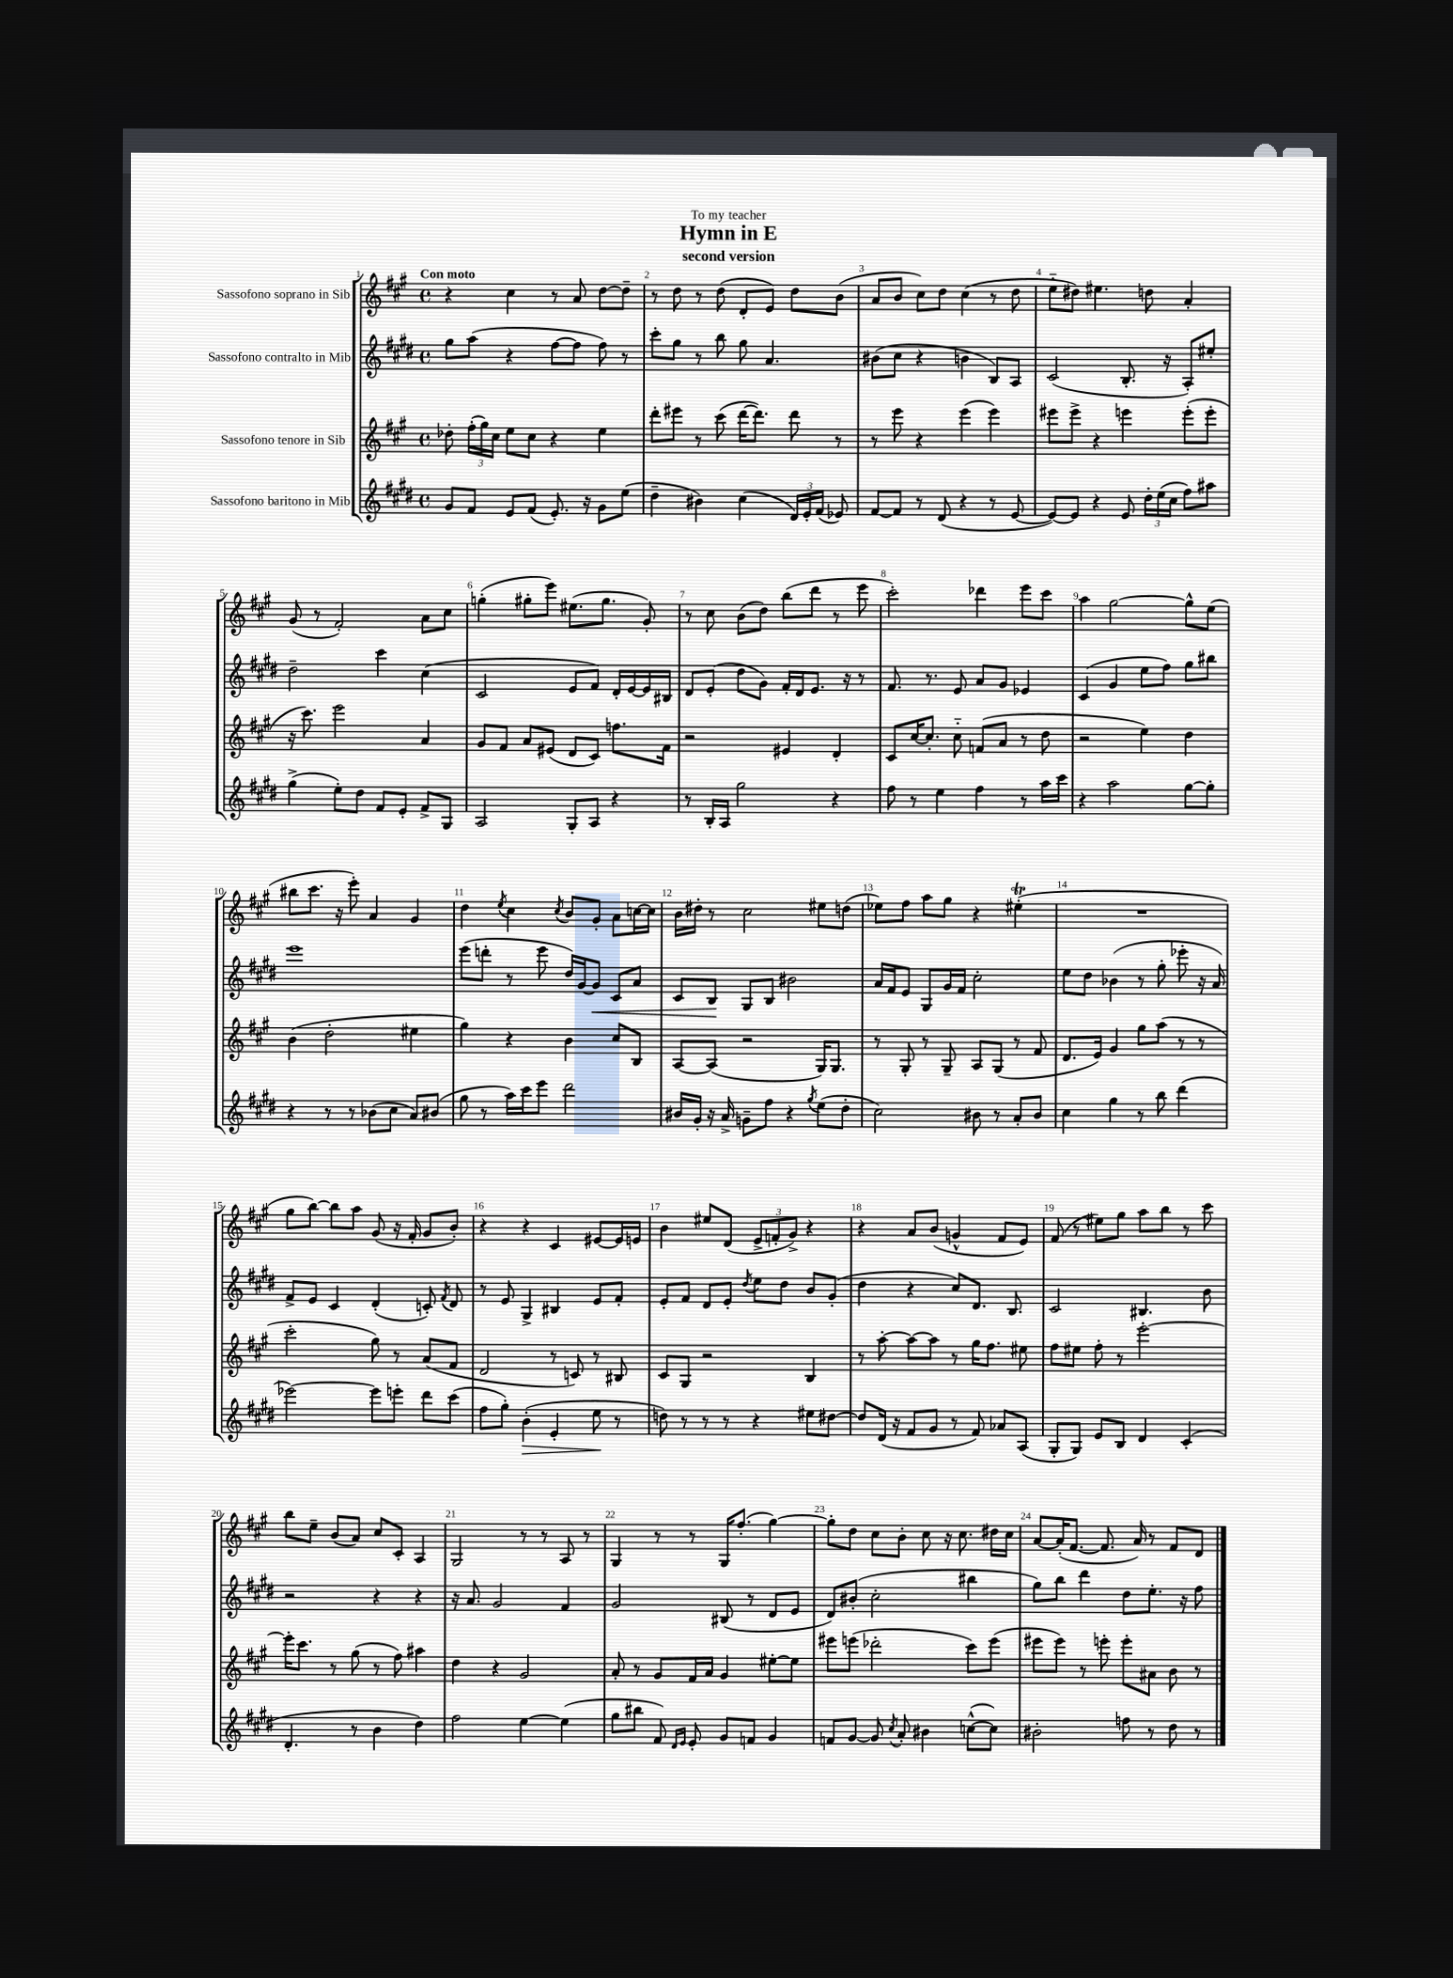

**kern	**kern	**kern	**kern
*staff4	*staff3	*staff2	*staff1
*clefG2	*clefG2	*clefG2	*clefG2
*k[f#c#g#d#]	*k[f#c#g#]	*k[f#c#g#d#]	*k[f#c#g#]
*M4/4	*M4/4	*M4/4	*M4/4
*met(c)	*met(c)	*met(c)	*met(c)
8g#/L	8dd-'\	8gg#\L	4r
8f#/J	(24ff#'\LL	(8aa\J	.
.	24gg#\)	.	.
.	24cc#\JJ	.	.
8e/L	8ee\L	4r	4cc#\
(8f#/J	8cc#\J	.	.
8.e'/)	4r	[8ff#\L	8r
.	.	8ff#\]J	8a/
16r	.	.	.
8g#\L	4ee\	8ff#\)	[8dd\L
(8ee\J	.	8r	8dd~\]J
=	=	=	=
4dd#~\	8ddd'\L	8ccc#'\L	8r
.	8eee#\J	8gg#\J	8dd\
4b#\)	8r	8r	8r
.	(8ccc#\	8bb\	(8dd\
(4cc#\	[16ddd\LK	8gg#\	8d'/L
.	8.ddd\]J)	.	.
.	.	4.a/	8e/J)
24d#/LL)	8ddd\	.	8dd\L
24e'/	.	.	.
(24f#/JJ	.	.	.
8e-/)	8r	.	(8b\J
=	=	=	=
[8f#/L	8r	(8b#\L	8a/L
8f#/]J	8eee\	8cc#\J	8b/J
8r	4r	4r	8cc#\L)
(8d#/	.	.	8dd\J
4r	(4eee\	4b\	(4cc#\
8r	4eee\)	8B/L)	8r
[8e/	.	8A/J	8dd\
=	=	=	=
8e/_L)	8eee#\L	(2c#/	8ee'~\L
8e/]J	8eee#^\J	.	8dd#\J)
4r	4r	.	4.ee#\
8e/	4eee\	8.B'/	.
24dd#'\LL	.	.	8dd\
(24ee\	.	.	.
.	.	16r	.
24cc#\JJ	.	.	.
8ff#\L)	(8eee'\L	8A'/L)	4a'/
8aa#\J	8eee'\J	8ee#'/J	.
=	=	=	=
(4gg#^\	16r	2dd#~\	(8g#/
.	8.ccc#\)	.	.
.	.	.	8r
8ee'\L)	2eee\	.	2f#'/)
8dd#\J	.	.	.
8f#/L	.	4ccc#\	.
8e'/J	.	.	.
8f#^/L	4a/	(4cc#\	8a\L
8G#/J	.	.	8cc#\J
=	=	=	=
2A/	8g#/L	2c#/	(4gg'\
.	8f#/J	.	.
.	8a/L	.	8gg#'\L
.	(8e#/J	.	8eee\J)
8G#'/L	8d/L	8e/L	(8.ee#\L
8A/J	8c#/J)	8f#/J)	.
.	.	.	8.gg#\J
4r	8.ff\L	16d#'/LL	.
.	.	[16e/	.
.	.	16e/]	8g#'/)
.	16f#\Jk	16B#/JJ	.
=	=	=	=
8r	2r	8d#/L	8r
16B'/LL	.	(8e'/J	8cc#\
16A/JJ	.	.	.
2gg#\	.	8dd#\L	(8b\L
.	.	8g#\J)	8dd\J)
.	4e#/	16f#'/LL	(8bb\L
.	.	16d#/J	.
.	.	8.e/J	8ddd\J
4r	4d'/	.	8r
.	.	16r	.
.	.	8r	8eee\
=	=	=	=
8ff#\	8c#/L	8.f#/	2ccc#'\)
8r	[16cc#/K	.	.
.	8.cc#'/]J	8.r	.
4ee\	.	.	.
.	8cc#'~\	8e/	.
4ff#\	(8f/L	8a/L	4ddd-\
.	8a/J	8g#/J	.
8r	8r	4e-/	8eee\L
16aa\LL	8dd\	.	8ccc#\J
16ccc#\JJ	.	.	.
=	=	=	=
4r	2r	(4c#/	4aa\
2aa\	.	4g#/	[2gg#\
.	4ee\)	8ee\L	.
.	.	8ff#\J)	.
[8gg#\L	4dd\	8gg#\L	8gg#^^\]L
8gg#'\]J	.	8bb#\J	(8ee\J
=	=	=	=
4r	(4b\	1eee	8bb#\L
.	.	.	8.ccc#\J
8r	2dd'\	.	.
.	.	.	16r
8r	.	.	8eee'\)
(8b-\L	.	.	4a/
8cc#\J	.	.	.
8a/L)	4ee#\	.	4g#/
(8b#/J	.	.	.
=	=	=	=
8gg#\	4gg#\)	(8eee\L	4dd\
8r	.	8ddd'\J	.
.	.	.	8qee/
16aa\LL)	4r	8r	4cc#\
16ccc#\J	.	.	.
8eee\J	.	8eee\	.
.	.	.	8qcc#/
2ddd#\	4b\	16dd#/LL)	8b/L
.	.	[16g#/J	.
.	.	8g#/]J	8g#'/J
.	8cc#/L	8c#/L	8a\L
.	8B/J	8a/J	[16cc\L
.	.	.	16cc\]JJ
=	=	=	=
16b#/LL	[8A/L	8c#/L	16b\LL
16g#'/JJ	.	.	16dd#'\JJ
16r	(8A/]J	8B/J	8r
16a^/	.	.	.
8g~\L	2r	8G#/L	2cc#\
8ff#\J	.	8B/J	.
4r	.	2b#\	.
8qgg#/	.	.	.
(8ee\L	16G#/LK)	.	8ee#\L
.	8.G#/J	.	.
8dd#'\J	.	.	(8dd\J
=	=	=	=
2cc#\)	8r	16a/LL	8ee-\L)
.	.	16f#/J	.
.	8G#'/	8e/J	8ff#\J
.	8r	8G#/L	8aa\L
.	8G#~/	16g#/L	8gg#\J
.	.	16f#/JJ	.
8b#\	8A/L	2cc#'\	4r
8r	(8G#/J	.	.
8a'/L	8r	.	(4ee#'\
8b#/J	8f#/	.	.
=	=	=	=
4cc#\	8.d/L	8ee\L	1r
.	.	8dd#\J	.
.	16e/Jk)	.	.
4gg#\	4g#/	(4b-\	.
8r	8gg#\L	8r	.
8bb\	(8aa\J	8gg#'\	.
(4ddd#\	8r	8eee-'\	.
.	8r	16r	.
.	.	16a/)	.
=	=	=	=
[2eee-\)	2ccc#'\	8f#^/L	8gg#\L
.	.	8e/J	[8bb\J)
.	.	4c#/	8bb\]L
.	.	.	8aa\J
8eee-\]L	8gg#\)	(4d#'/	(8g#/
8eee'\J	8r	.	16r
.	.	.	16f#'/
8ddd#\L	(8a/L	8c'/)	8g#/L
.	.	8qf#/	.
(8ccc#\J	8f#/J	8d#/	8b'/J)
=	=	=	=
8ff#\L	2d/	8r	4r
8gg#'\J)	.	8e/	.
(4b'\	.	4G#^/	4r
4e'/	8r	4B#/	4c#/
.	8c/)	.	.
8ee\	8r	8e/L	[8e#/L
8r	8B#/	8f#'/J	16e#/]L
.	.	.	16e/JJ
=	=	=	=
8dd\)	8c#/L	8e'/L	4b\
8r	8G#/J	8f#/J	.
8r	2r	8d#/L	8ee#/L
8r	.	8e'/J	(8d/J
.	.	8qdd#/	.
4r	.	8ee\L	12e^/L
.	.	.	12f'/
.	.	8dd#\J	.
.	.	.	12g#^/J)
8ee#\L	4B/	8b/L	4r
[8dd#\J	.	(8g#'/J	.
=	=	=	=
8dd#/]L	8r	4dd#\	4r
(16d#/Jk	[8aa'\	.	.
16r	.	.	.
8f#/L	8aa\_L	4r	8a/L
8g#/J	8aa\]J	.	(8b/J
8r	8r	8cc#/L)	4g^^/
8f#/)	16gg#\LK	8.d#/J	.
.	8.ff#\J	.	.
8a-/L	.	.	8f#/L
.	.	8.B/	.
(8A/J	8ee#\	.	8e/J)
=	=	=	=
8G#'/L	8ff#\L	2c#/	(8f#/
8G#/J)	8ee#\J	.	8r
8e/L	8ff#'\	.	8ee#\L)
8B/J	8r	.	8gg#\J
4d#/	[2eee'\	4.B#/	8aa\L
.	.	.	8bb\J
(4c#'/	.	.	8r
.	.	8b\	8ccc#\
=	=	=	=
4.d#'/	16eee'\]LK	2r	8bb\L
.	8.ccc#\J	.	.
.	.	.	8ee~\J
.	8r	.	(8b/L
8r	(8gg#\	.	8a/J)
4b\	8r	4r	8cc#/L
.	8ff#\)	.	8c#'/J
4dd#\)	4aa#\	4r	4A/
=	=	=	=
2ff#\	4dd\	16r	2G#/
.	.	8.a/	.
.	4r	2g#/	.
[4ee\	2g#/	.	8r
.	.	.	8r
(4ee\]	.	4f#/	8A/
.	.	.	8r
=	=	=	=
8gg#\L	8a'/	2g#/	4G#/
8bb#\J	8r	.	.
8f#/)	8g#/L	.	8r
16qqd#/LL	.	.	.
16qqe/JJ	.	.	.
8e'/	16f#/L	.	8r
.	16a/JJ	.	.
8g#/L	4g#/	(8B#/	16G#/LK
.	.	.	(8.ff#'/J
8f/J	.	8r	.
4g#/	[8ee#'\L	8d#/L	[4gg#\)
.	8ee#\]J	8e/J	.
=	=	=	=
8f/L	8eee#\L	8d#/L)	8gg#'\]L
[8g#/J	(8eee\J	(8b#'/J	8dd\J
8g#/]	2ddd-'\	2cc#'\	8cc#\L
8qcc#/	.	.	.
8a'/	.	.	8b'\J
4b#\	.	.	8cc#\
.	.	.	16r
.	.	.	8.cc#\
([8cc^^\L	8ccc#\L)	4bb#\	.
8cc\]J)	(8eee\J	.	16dd#\LL
.	.	.	16cc#\JJ
=	=	=	=
2b#'\	8eee#\L	8gg#\L)	[8a/L
.	8eee#\J)	8bb\J	(16a'/]K
.	.	.	[8.f#/J
.	8r	4ddd#\	.
.	8eee'\	.	8.f#/]
8ff\	8eee'\L	8dd#\L	.
.	.	.	16a/)
8r	8a#\J	8.ee'\J	8r
8dd#\	8b\	.	8f#/L
.	.	16r	.
8r	8r	8ff#\	8d/J
==	==	==	==
*-	*-	*-	*-
